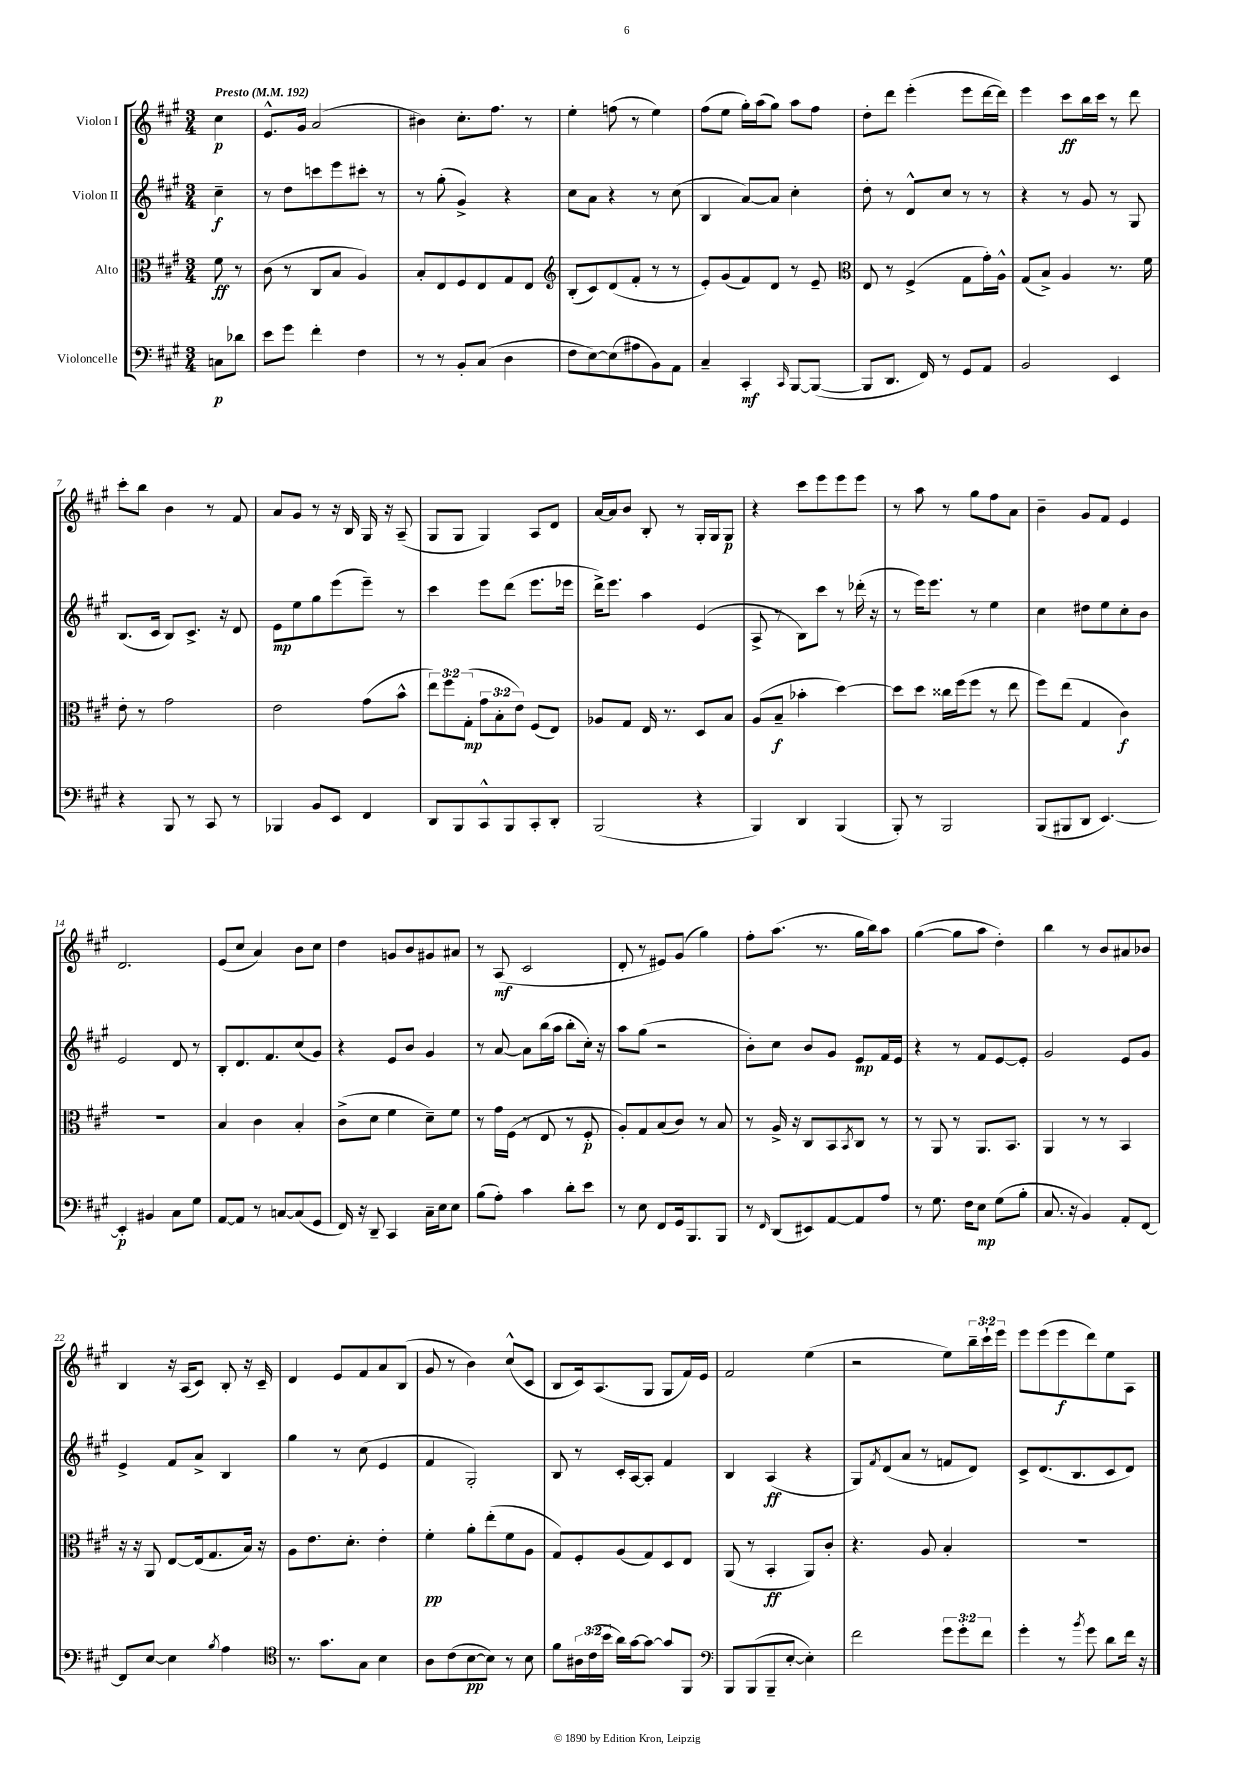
<<
\new StaffGroup <<
\new Staff = "s0" \with { instrumentName = "Violon I" } {
    \clef treble \key a \major \numericTimeSignature \time 3/4 \override Staff.TupletNumber.text = #tuplet-number::calc-fraction-text \partial 4 \tempo "Presto" 4 = 192
    cis''4\p |
    e'8.-^ gis'16 a'2( |
    bis'4) cis''8.-. fis''8. r8 |
    e''4-. f''8( r8 e''4) |
    fis''8( e''8 gis''16-.) a''16( gis''8) a''8 fis''8 |
    d''8-. d'''8 e'''4-.( e'''8 d'''16~ d'''16) |
    e'''4 cis'''8\ff b''16 cis'''16 r8 d'''8 |
    cis'''8-. b''8 b'4 r8 fis'8 |
    a'8 gis'8 r8 r16 b16 gis16 r16 a8--( |
    gis8 gis8 gis4) a8 d'8 |
    a'16~ a'16 b'8 b8-. r8 gis16-. gis16 gis8\p |
    r4 cis'''8 e'''8 e'''8 e'''8 |
    r8 a''8 r8 gis''8 fis''8 a'8 |
    b'4-- gis'8 fis'8 e'4 |
    d'2. |
    e'8( cis''8 a'4) b'8 cis''8 |
    d''4 g'8 b'8 gis'8 ais'8 |
    r8 a8\mf( cis'2 |
    d'8-. r8 eis'8) gis'8( gis''4) |
    fis''8-. a''8.( r8. gis''16 b''16) a''8 |
    gis''4~( gis''8 a''8 d''4-.) |
    b''4 r8 b'8 ais'8 bes'8 |
    b4 r16 a16( cis'8) b8-. r16 cis'16-- |
    d'4 e'8 fis'8 a'8 b8( |
    gis'8 r8 b'4) cis''8-^( cis'8 |
    b8 cis'16) a8.( gis8 gis8 fis'16) e'16 |
    fis'2 e''4( |
    r2 e''8) \tuplet 3/2 { b''16-- cis'''16-! e'''16 } |
    e'''8 e'''8( e'''8\f d'''8) e''8 a8 \bar "|." |
}
\new Staff = "s1" \with { instrumentName = "Violon II" } {
    \clef treble \key a \major \numericTimeSignature \time 3/4 \partial 4
    cis''4--\f |
    r8 d''8 c'''8 e'''8 cis'''8-. r8 |
    r8 gis''8-.( gis'4->) r4 |
    cis''8 a'8 r4 r8 cis''8( |
    b4 a'8~) a'8 cis''4-. |
    d''8-. r8 d'8-^ cis''8 r8 r8 |
    r4 r8 gis'8 r8 gis8 |
    b8.( cis'16 b8) cis'8.-> r16 d'8 |
    e'8\mp e''8 gis''8 e'''8( e'''8--) r8 |
    cis'''4 e'''8 d'''8( e'''8. ees'''16 |
    d'''16->) e'''8. a''4 e'4( |
    a8-> r8 b8) cis'''8 r8 des'''16-.( r16 |
    r8 e'''16) e'''8. r8 e''4 |
    cis''4 dis''8 e''8 cis''8-. b'8 |
    e'2 d'8 r8 |
    b8-. d'8. fis'8. cis''8( gis'8) |
    r4 e'8 b'8 gis'4 |
    r8 a'8~ a'8 b''16( a''16 b''8-. cis''16-.) r16 |
    a''8 gis''8( r2 |
    b'8-.) cis''8 b'8 gis'8 e'8\mp fis'16 e'16 |
    r4 r8 fis'8 e'8~ e'8-. |
    gis'2 e'8 gis'8 |
    e'4-> fis'8 a'8-> b4 |
    gis''4 r8 cis''8( e'4 |
    fis'4 gis2-.) |
    b8 r8 cis'16-. a16~ a8-. fis'4 |
    b4 a4\ff( r4 |
    gis8) \acciaccatura { fis'8 } d'8( a'8 r8 f'8 d'8) |
    cis'8-> d'8.( b8. cis'8 d'8) \bar "|." |
}
\new Staff = "s2" \with { instrumentName = "Alto" } {
    \clef alto \key a \major \numericTimeSignature \time 3/4 \override Staff.TupletNumber.text = #tuplet-number::calc-fraction-text \partial 4
    fis'8\ff r8 |
    cis'8( r8 cis8 b8 a4) |
    b8-. e8 fis8 e8 gis8 e8 |
    \clef treble b8-.( cis'8) d'8( fis'8-. r8 r8 |
    e'8-.) gis'8( fis'8) d'8 r8 e'8-- |
    \clef alto e8 r8 fis4->( gis8 gis'16-.) a16-^ |
    gis8( b8->) a4 r8. fis'16 |
    e'8-. r8 gis'2 |
    e'2 gis'8( b'8-^ |
    \tuplet 3/2 { e''8) fis''8 gis8-.\mp( } \tuplet 3/2 { gis'8 b8-. e'8) } fis8( e8) |
    aes8 gis8 e16 r8. d8 b8 |
    a8( b8--\f bes'4-. d''4~) |
    d''8 d''8 cisis''16 fis''16( fis''8 r8 e''8 |
    fis''8) e''8( gis4 cis'4\f) |
    R2. |
    b4 cis'4 b4-. |
    cis'8->( d'8 fis'4 d'8--) fis'8 |
    r8 gis'16 fis16( r8 e8 r8 fis8-.\p |
    a8-.) gis8 b8( cis'8) r8 b8 |
    r8 a16-> r16 cis8 b,8 \acciaccatura { b,8 } cis8 r8 |
    r8 a,8 r8 a,8. b,8. |
    a,4 r8 r8 b,4 |
    r16 r16 a,8 e8~ e16( gis8. b16) r16 |
    a8 e'8. d'8.-. e'4-. |
    fis'4-.\pp a'8-. e''8-.( fis'8 a8 |
    gis8) fis8-. a8( gis8) d8 e8 |
    a,8( r8 b,4-.\ff a,8) cis'8-. |
    r4. a8 b4-. |
    R2. \bar "|." |
}
\new Staff = "s3" \with { instrumentName = "Violoncelle" } {
    \clef bass \key a \major \numericTimeSignature \time 3/4 \override Staff.TupletNumber.text = #tuplet-number::calc-fraction-text \partial 4
    c8\p des'8 |
    e'8 gis'8 fis'4-. fis4 |
    r8 r8 b,8-. cis8( d4 |
    fis8 e8~) e8( ais8 b,8) a,8 |
    cis4-- cis,4-.\mf \grace { cis,16 } b,,8~ b,,8~( |
    b,,8 d,8. fis,16) r8 gis,8 a,8 |
    b,2 e,4 |
    r4 b,,8 r8 cis,8 r8 |
    bes,,4 b,8 e,8 fis,4 |
    d,8 b,,8 cis,8-^ b,,8 cis,8-. d,8-. |
    b,,2( r4 |
    b,,4) d,4 b,,4( |
    b,,8-.) r8 b,,2 |
    b,,8( bis,,8 d,8 e,4.~) |
    e,4-.\p bis,4 cis8 gis8 |
    a,8~ a,8 r8 c8~ c8( gis,8 |
    fis,16) r16 d,8-- cis,4 cis16-- e16 e8 |
    b8( a8-.) cis'4 d'8-. e'8 |
    r8 e8 fis,8 gis,16 b,,8. b,,8 |
    r8 \grace { fis,16 } d,8( eis,8) a,8~ a,8 a8 |
    r8 gis8. fis16 e8\mp gis8( b8-. |
    cis8. r16 b,4) a,8-. fis,8~ |
    fis,8 e8~ e4 \acciaccatura { b8 } a4 |
    \clef tenor r8. gis'8. gis8 b4 |
    a8 cis'8( b8~\pp b8) r8 b8 |
    fis'8 \tuplet 3/2 { ais16 cis'16( b'16 } a'16) gis'16~ gis'8~ gis'8 fis,8 |
    \clef bass b,,8 b,,8( b,,8-- e8~-. e4-.) |
    fis'2 \tuplet 3/2 { gis'8 gis'8-. fis'8 } |
    gis'4-. r8 \acciaccatura { b'8 } gis'8 d'8 fis'16 r16 \bar "|." |
}
>>
>>
